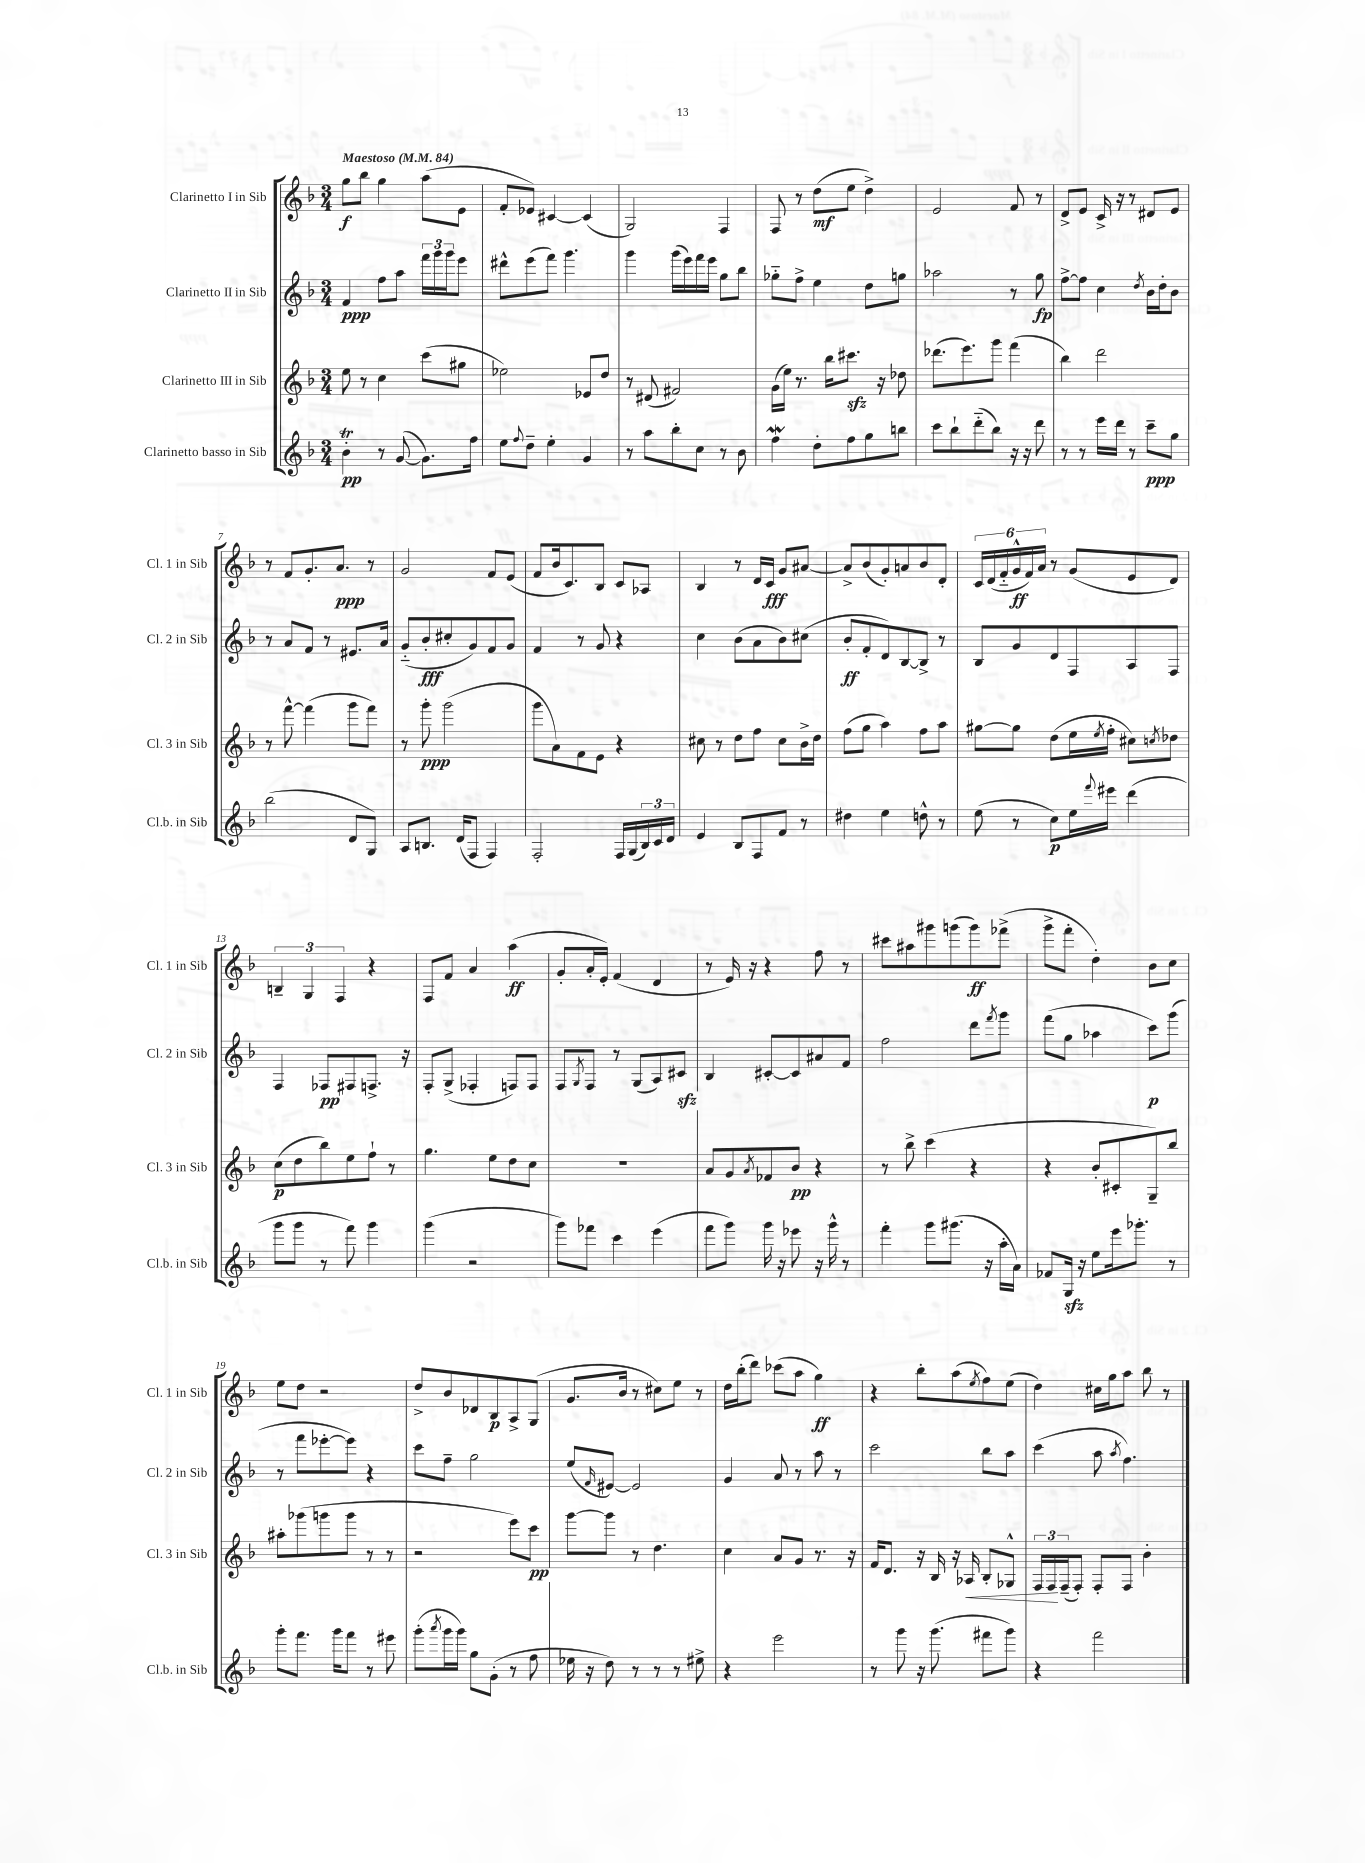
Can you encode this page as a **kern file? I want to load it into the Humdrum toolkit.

**kern	**dynam	**kern	**dynam	**kern	**dynam	**kern	**dynam
*part4	*part4	*part3	*part3	*part2	*part2	*part1	*part1
*staff4	*staff4	*staff3	*staff3	*staff2	*staff2	*staff1	*staff1
*I"Clarinetto basso in Sib	*	*I"Clarinetto III in Sib	*	*I"Clarinetto II in Sib	*	*I"Clarinetto I in Sib	*
*I'Cl.b. in Sib	*	*I'Cl. 3 in Sib	*	*I'Cl. 2 in Sib	*	*I'Cl. 1 in Sib	*
*clefG2	*	*clefG2	*	*clefG2	*	*clefG2	*
*k[b-]	*	*k[b-]	*	*k[b-]	*	*k[b-]	*
*M3/4	*	*M3/4	*	*M3/4	*	*M3/4	*
*MM84	*	*MM84	*	*MM84	*	*MM84	*
=1	=1	=1	=1	=1	=1	=1	=1
!	!	!	!	!	!	!LO:TX:a:B:t=Maestoso	!
4b-T'\	pp	8ee\	.	4f/	ppp	8gg\L	f
.	.	8r	.	.	.	8bb-\J	.
8r	.	4cc\	.	8ff\L	.	4gg\	.
([8g/	.	.	.	8aa\J	.	.	.
8.g\L])	.	(8ccc\L	.	24fff\LL	.	(8aa\L	.
.	.	.	.	24ggg\	.	.	.
.	.	.	.	24ggg\J	.	.	.
.	.	8gg#X\J	.	8eee\J	.	8e\J	.
16ff\Jk	.	.	.	.	.	.	.
=2	=2	=2	=2	=2	=2	=2	=2
8ee\L	.	2ee-X\)	.	8ddd#X^^\L	.	8f'/L	.
8qqff/	.	.	.	.	.	.	.
8dd~\J	.	.	.	(8eee\	.	8e-X/J)	.
4ee'\	.	.	.	8fff\J)	.	[4c#X/	.
.	.	.	.	4.ggg\	.	.	.
4g/	.	8e-X/L	.	.	.	(4c#/]	.
.	.	8dd/J	.	.	.	.	.
=3	=3	=3	=3	=3	=3	=3	=3
8r	.	8r	.	4ggg\	.	2G/)	.
8aa\L	.	(8d#X/	.	.	.	.	.
8bb-'\	.	2f#X/)	.	(16ggg\LL	.	.	.
.	.	.	.	16eee\)	.	.	.
8cc\J	.	.	.	16fff\	.	.	.
.	.	.	.	16eee\JJ	.	.	.
8r	.	.	.	8gg\L	.	4F/	.
8b-\	.	.	.	8bb-\J	.	.	.
=4	=4	=4	=4	=4	=4	=4	=4
4ffw\	.	(16g\LL	.	8gg-X\L	.	8F/	.
.	.	16ee\JJ)	.	.	.	.	.
.	.	8.r	.	8ff^\J	.	8r	.
8dd'\L	.	.	.	4ee\	.	(8dd\L	mf
.	.	16bb-\KL	.	.	.	.	.
8ff\	.	8.ccc#Xzz\J	.	.	.	8ee\J	.
8gg\	.	.	.	8dd\L	.	4dd^\)	.
.	.	16r	.	.	.	.	.
8bbn\J	.	8dd-X\	.	8ggn\J	.	.	.
=5	=5	=5	=5	=5	=5	=5	=5
8ccc\L	.	(8.ddd-X\L	.	2aa-X\	.	2e/	.
8bb-`\	.	.	.	.	.	.	.
.	.	8.eee\)	.	.	.	.	.
(8ddd\	.	.	.	.	.	.	.
8bb-\J)	.	8ggg\J	.	.	.	.	.
16r	.	(4fff\	.	8r	.	8f/	.
16r	.	.	.	.	.	.	.
8ddd\	.	.	.	8gg\	fp	8r	.
=6	=6	=6	=6	=6	=6	=6	=6
8r	.	4bb-\)	.	[8ff^\L	.	8d^/L	.
8r	.	.	.	8ff\J]	.	8e/J	.
16eee\LL	.	2ddd\	.	4cc\	.	16c^/	.
16ddd\JJ	.	.	.	.	.	16r	.
8r	.	.	.	.	.	8r	.
.	.	.	.	8qdd/	.	.	.
8ccc~\L	ppp	.	.	16b-\LL	.	8d#X/L	.
.	.	.	.	16dd'\J	.	.	.
8gg\J	.	.	.	8b-\J	.	8e/J	.
!!LO:LB:g=z
=7	=7	=7	=7	=7	=7	=7	=7
(2bb-\	.	8r	.	8r	.	8r	.
.	.	[8fff^^\	.	8a/L	.	8f/L	.
.	.	(4fff\]	.	8f/J	.	8.g'/	.
.	.	.	.	8r	.	.	.
.	.	.	.	.	.	8.a/J	ppp
8d/L	.	8ggg\L	.	8.e#X/L	.	.	.
8G/J)	.	8fff\J)	.	.	.	8r	.
.	.	.	.	16a/Jk	.	.	.
=8	=8	=8	=8	=8	=8	=8	=8
8A/L	.	8r	.	(8g/L	.	2g/	.
8.Bn/J	.	8ggg'\	ppp	8b-'/	fff	.	.
.	.	(2ggg\	.	8cc#X'/	.	.	.
(16d/KL	.	.	.	.	.	.	.
8F/J	.	.	.	8g/)	.	.	.
4F/)	.	.	.	8f/	.	8f/L	.
.	.	.	.	8g/J	.	(8e/J	.
=9	=9	=9	=9	=9	=9	=9	=9
2F'/	.	8ggg\L	.	4f/	.	8f/L	.
.	.	8a\)	.	.	.	16b-/k	.
.	.	.	.	.	.	8.c/)	.
.	.	8f\	.	8r	.	.	.
.	.	8e\J	.	8g/	.	8B-/J	.
16F/LL	.	4r	.	4r	.	8c/L	.
(16G/	.	.	.	.	.	.	.
24B-/)	.	.	.	.	.	8A-X/J	.
24c/	.	.	.	.	.	.	.
24d/JJ	.	.	.	.	.	.	.
=10	=10	=10	=10	=10	=10	=10	=10
4e/	.	8cc#X\	.	4cc\	.	4B-/	.
.	.	8r	.	.	.	.	.
8B-/L	.	8dd\L	.	(8b-\L	.	8r	.
8F/	.	8ff\J	.	8a\	.	16d/LL	.
.	.	.	.	.	.	16c/JJ	fff
8f/J	.	8cc#\L	.	8b-\)	.	8g/L	.
8r	.	16b-^\L	.	(8cc#X\J	.	[8a#X/J	.
.	.	16dd\JJ	.	.	.	.	.
=11	=11	=11	=11	=11	=11	=11	=11
4dd#X\	.	(8ff\L	.	8b-'/L	ff	8a#^/L]	.
.	.	8gg\J	.	8f'/	.	(8b-/	.
4ee\	.	4aa\)	.	8d/)	.	8g'/)	.
.	.	.	.	[8B-/	.	8an/	.
8ddn^^\	.	8ff\L	.	8B-^/J]	.	8b-/	.
8r	.	8aa\J	.	8r	.	8d'/J	.
=12	=12	=12	=12	=12	=12	=12	=12
(8ee\	.	[8gg#X\L	.	8B-/L	.	24c/LL	.
.	.	.	.	.	.	(24d/	.
.	.	.	.	.	.	24f/	.
8r	.	8gg#\J]	.	8g/	.	24g^^/	ff
.	.	.	.	.	.	24f/)	.
.	.	.	.	.	.	24a/JJ	.
8cc\L)	p	(8dd\L	.	8d/	.	8r	.
16ee\L	.	16ee\L	.	8F/	.	(8g/L	.
8qqfff/	.	8qee/	.	.	.	.	.
16eee#X\JJ	.	16ff'\JJ	.	.	.	.	.
(4ddd\	.	8cc#X\L)	.	8A/	.	8e/	.
.	.	8qccn/	.	.	.	.	.
.	.	8dd-X\J	.	8F/J	.	8d/J)	.
!!LO:LB:g=z
=13	=13	=13	=13	=13	=13	=13	=13
8ggg\L	.	(8cc\L	p	4F/	.	6Bn~/	.
8ggg\J	.	8dd\	.	.	.	.	.
.	.	.	.	.	.	6G/	.
8r	.	8bb-\)	.	8F-X/L	pp	.	.
.	.	.	.	.	.	6F/	.
8fff\)	.	8ee\	.	8F#X/	.	.	.
4ggg\	.	8ff`\J	.	8.Fn^/J	.	4r	.
.	.	8r	.	.	.	.	.
.	.	.	.	16r	.	.	.
=14	=14	=14	=14	=14	=14	=14	=14
(4ggg\	.	4.gg\	.	8F'/L	.	8F/L	.
.	.	.	.	(8G^/J	.	8f/J	.
2r	.	.	.	4F-X'/	.	4a/	.
.	.	8ee\L	.	.	.	.	.
.	.	8dd\	.	8Fn/L)	.	(4aa\	ff
.	.	8cc\J	.	8F/J	.	.	.
=15	=15	=15	=15	=15	=15	=15	=15
8ggg\L)	.	2.r	.	8F/L	.	8g'/L	.
.	.	.	.	8qG/	.	.	.
8fff-X\J	.	.	.	8F/J	.	16a'/L	.
.	.	.	.	.	.	16e'/JJ)	.
4ccc\	.	.	.	8r	.	(4f/	.
.	.	.	.	(8G/L	.	.	.
(4eee\	.	.	.	8A/)	.	4d/	.
.	.	.	.	8c#Xzz/J	.	.	.
=16	=16	=16	=16	=16	=16	=16	=16
8fff\L	.	8a/L	.	4B-/	.	8r	.
8ggg\J)	.	8g/	.	.	.	16e/)	.
.	.	.	.	.	.	16r	.
.	.	8qa/	.	.	.	.	.
16ggg\	.	8f-X/	.	[8c#X'/L	.	4r	.
16r	.	.	.	.	.	.	.
8eee-X\	.	8b-/J	pp	8c#/]	.	.	.
16r	.	4r	.	8a#X/	.	8ff\	.
16ggg^^\	.	.	.	.	.	.	.
8r	.	.	.	8f/J	.	8r	.
=17	=17	=17	=17	=17	=17	=17	=17
4fff'\	.	8r	.	2ff\	.	8ccc#X\L	.
.	.	8bb-^\	.	.	.	8aa#X\	.
8ggg\L	.	(4ccc\	.	.	.	8ggg#X\	.
(8.ggg#X\J	.	.	.	.	.	(8gggn\	.
.	.	4r	.	8ddd\L	.	8ggg\)	ff
16r	.	.	.	.	.	.	.
.	.	.	.	8qfff/	.	.	.
16aa'\LL	.	.	.	8ggg\J	.	(8fff-X^\J	.
16a\JJ)	.	.	.	.	.	.	.
=18	=18	=18	=18	=18	=18	=18	=18
8f-X/L	.	4r	.	(8fff\L	.	8ggg^\L	.
16Gzz/Jk	.	.	.	8gg\J	.	8fff'\J	.
16r	.	.	.	.	.	.	.
8ee\L	.	8b-'/L	.	4aa-X\	.	4dd'\)	.
16eee\k	.	8c#X'/	.	.	.	.	.
8.ggg-X'\J	.	.	.	.	.	.	.
.	.	8G~/)	.	8ccc\L)	p	8b-\L	.
8r	.	8bb-/J	.	(8ggg\J	.	8cc\J	.
!!LO:LB:g=z
=19	=19	=19	=19	=19	=19	=19	=19
8ggg'\L	.	8aa#X'\L	.	8r	.	8ee\L	.
8.fff\J	.	(8ggg-X\	.	8fff\L	.	8dd\J	.
.	.	8gggn\	.	[8eee-X'\	.	2r	.
16ggg\KL	.	.	.	.	.	.	.
8fff\J	.	8ggg\J	.	8eee-\J])	.	.	.
8r	.	8r	.	4r	.	.	.
8eee#X\	.	8r	.	.	.	.	.
=20	=20	=20	=20	=20	=20	=20	=20
(8ggg'\L	.	2r	.	8ccc\L	.	8dd^/L	.
8qaaa/	.	.	.	.	.	.	.
16ggg\L	.	.	.	8ff~\J	.	8b-/	.
16ggg\JJ)	.	.	.	.	.	.	.
8gg\L	.	.	.	2gg\	.	8d-X/	.
(8g'\J	.	.	.	.	.	8B-/	p
8r	.	8eee\L)	.	.	.	8A^/	.
8ff\	.	8ccc\J	pp	.	.	(8G/J	.
=21	=21	=21	=21	=21	=21	=21	=21
16ee-X\	.	[8ggg\L	.	(8ee/L	.	8.g/L	.
16r	.	.	.	.	.	.	.
.	.	.	.	16qqf/	.	.	.
8dd\)	.	8ggg\J]	.	[8e#X/J)	.	.	.
.	.	.	.	.	.	16b-/Jk	.
8r	.	8r	.	2e#/]	.	8r	.
8r	.	4.dd\	.	.	.	8cc#X\L)	.
8r	.	.	.	.	.	8ee\J	.
8ee#X^\	.	.	.	.	.	8r	.
=22	=22	=22	=22	=22	=22	=22	=22
4r	.	4cc\	.	4g/	.	16dd\LL	.
.	.	.	.	.	.	(16bb-'\J	.
.	.	.	.	.	.	8ddd\J)	.
2eee\	.	8a/L	.	8a/	.	(8ccc-X\L	.
.	.	8g/J	.	8r	.	8aa\J	.
.	.	8.r	.	8aa\	.	4gg\)	ff
.	.	.	.	8r	.	.	.
.	.	16r	.	.	.	.	.
=23	=23	=23	=23	=23	=23	=23	=23
8r	.	16f/KL	.	2ccc\	.	4r	.
.	.	8.d/J	.	.	.	.	.
8ggg\	.	.	.	.	.	.	.
16r	.	16r	.	.	.	8bb-'\L	.
(8.ggg\	.	16B-/	.	.	.	.	.
.	.	16r	.	.	.	(8aa\	.
!	!	!	!LO:HP:b	!	!	!	!
.	.	16A-X/	<	.	.	.	.
.	.	.	.	.	.	8qee/	.
8fff#X\L	.	8B-'/L	.	8bb-\L	.	8ff\)	.
8ggg\J)	.	8G-X^^/J	.	8aa\J	.	(8ee\J	.
=24	=24	=24	=24	=24	=24	=24	=24
4r	.	24F/LL	.	(4ccc\	.	4dd\)	.
.	.	24F/	.	.	.	.	.
.	.	(24F~/J	[	.	.	.	.
.	.	8F'/J)	.	.	.	.	.
2fff\	.	8F'/L	.	8aa\	.	16cc#X\LL	.
.	.	.	.	.	.	16gg\J	.
.	.	.	.	8qaa/	.	.	.
.	.	8F/J	.	4.ff\)	.	8aa\J	.
.	.	4b-'\	.	.	.	8bb-\	.
.	.	.	.	.	.	8r	.
==	==	==	==	==	==	==	==
*-	*-	*-	*-	*-	*-	*-	*-
